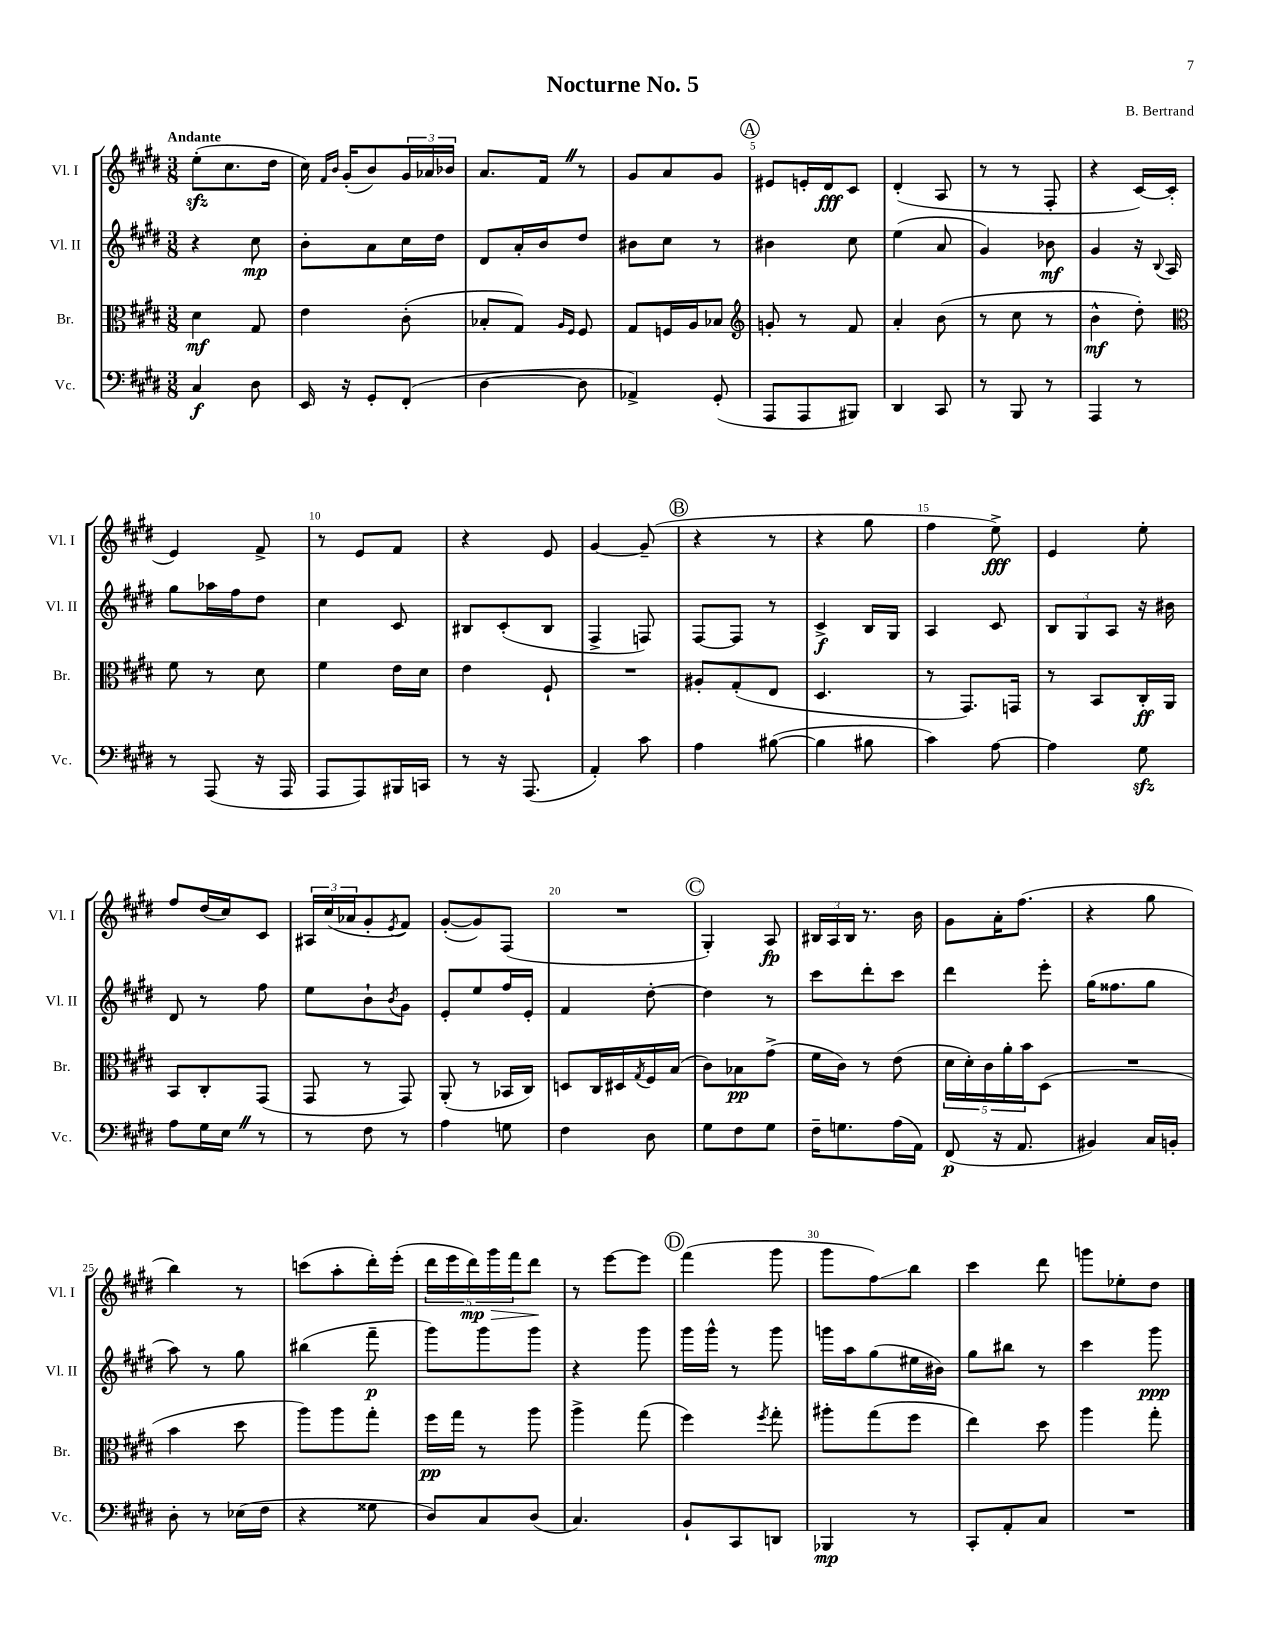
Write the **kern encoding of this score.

**kern	**kern	**kern	**kern
*staff4	*staff3	*staff2	*staff1
*clefF4	*clefC3	*clefG2	*clefG2
*k[f#c#g#d#]	*k[f#c#g#d#]	*k[f#c#g#d#]	*k[f#c#g#d#]
*M3/8	*M3/8	*M3/8	*M3/8
4C#	4d#	4r	(8ee'
.	.	.	8.cc#
8D#	8G#	8cc#	.
.	.	.	16dd#
=	=	=	=
16EE	4e	8b'	16cc#)
.	.	.	16qqf#
.	.	.	16qqb
16r	.	.	(16g#'
8GG#'	.	8a	8b)
(8FF#'	(8c#'	16cc#	24g#
.	.	.	24a-
.	.	16dd#	.
.	.	.	24b-
=	=	=	=
[4D#	8B-'	8d#	8.a
.	8G#)	16a'	.
.	.	16b	16f#
.	16qqA	.	.
.	16qqF#	.	.
8D#]	8F#	8dd#	8r
=	=	=	=
4AA-^)	8G#	8b#	8g#
.	16F	8cc#	8a
.	16A	.	.
(8GG#'	8B-	8r	8g#
=	=	=	=
*	*clefG2	*	*
8AAA	8g'	4b#	8e#
8AAA	8r	.	16e'
.	.	.	16d#
8BBB#)	8f#	8cc#	8c#
=	=	=	=
4DD#	4a'	(4ee	(4d#'
8CC#	(8b	8a	8A
=	=	=	=
8r	8r	4g#)	8r
8BBB	8cc#	.	8r
8r	8r	8b-	8F#'
=	=	=	=
4AAA	4b^^	4g#	4r
8r	8dd#')	16r	[16c#)
.	.	8qqB	.
.	.	16A	(16c#']
=	=	=	=
*	*clefC3	*	*
8r	8f#	8gg#	4e)
(8AAA	8r	16aa-	.
.	.	16ff#	.
16r	8d#	8dd#	8f#^
16AAA	.	.	.
=	=	=	=
8AAA	4f#	4cc#	8r
8AAA)	.	.	8e
16BBB#	16e	8c#	8f#
16CC	16d#	.	.
=	=	=	=
8r	4e	8B#	4r
16r	.	(8c#'	.
(8.AAA	.	.	.
.	8F#`	8B#	8e
=	=	=	=
4AA')	4.r	4F#^	[4g#
8c#	.	8F)	(8g#~]
=	=	=	=
4A	8A#'	[8F#	4r
.	(8G#'	8F#]	.
([8B#	8E	8r	8r
=	=	=	=
4B#]	4.D#	4c#^	4r
8B#	.	16B	8gg#
.	.	16G#	.
=	=	=	=
4c#)	8r	4A	4ff#
.	8.GG#)	.	.
[8A	.	8c#	8ee^)
.	16GG	.	.
=	=	=	=
4A]	8r	12B	4e
.	.	12G#	.
.	8BB	.	.
.	.	12A	.
8G#	16C#'	16r	8ee'
.	16AA	16b#	.
=	=	=	=
8A	8BB	8d#	8ff#
16G#	8C#'	8r	(16dd#
16E	.	.	16cc#)
8r	(8GG#	8ff#	8c#
=	=	=	=
8r	8GG#	8ee	24A#
.	.	.	(24cc#
.	.	.	24a-
8F#	8r	8b`	8g#'
.	.	8qb	8qe
8r	8GG#)	8g#	8f#)
=	=	=	=
4A	(8AA'	8e'	([8g#'
.	8r	8ee	8g#])
8G	16BB-	16ff#	(8F#
.	16C#)	16e'	.
=	=	=	=
4F#	8D	4f#	4.r
.	16C#	.	.
.	16D#	.	.
.	8qG#	.	.
8D#	16F#	[8dd#'	.
.	(16B	.	.
=	=	=	=
8G#	8c#)	4dd#]	4G#')
8F#	8B-	.	.
8G#	(8g#^	8r	8A
=	=	=	=
16F#~	16f#	8ccc#	24B#
.	.	.	24A
8.G	16c#)	.	.
.	.	.	24B#
.	8r	8ddd#'	8.r
(16A	(8e	8ccc#	.
16AA)	.	.	16b
=	=	=	=
(8FF#	20d#	4ddd#	8g#
.	20d#')	.	.
.	20c#	.	.
16r	.	.	16a'
.	20a'	.	.
8.AA	.	.	(8.ff#
.	20b	.	.
.	(8D#	8eee'	.
=	=	=	=
4BB#)	4.r	(16gg#	4r
.	.	8.ff##	.
16C#	.	8gg#	8gg#
16BB'	.	.	.
=	=	=	=
8D#'	4b	8aa)	4bb)
8r	.	8r	.
(16E-	8dd#	8gg#	8r
16F#	.	.	.
=	=	=	=
4r	8aa)	(4bb#	(8ccc
.	8aa	.	8aa'
8G##	8gg#'	8fff#~	16ddd#')
.	.	.	(16eee'
=	=	=	=
8D#)	16ff#	8ggg#)	20ddd#
.	.	.	20eee
.	16gg#	.	.
.	.	.	20ddd#)
8C#	8r	8ggg#	.
.	.	.	20ggg#
.	.	.	20fff#
(8D#	8aa	8ggg#	8ddd#
=	=	=	=
4.C#)	4aa^	4r	8r
.	.	.	[8eee
.	(8gg#	8ggg#	8eee]
=	=	=	=
8BB`	4ff#)	16ggg#	(4fff#
.	.	16ggg#^^	.
8CC#	.	8r	.
.	8qff#	.	.
8DD	8gg#'	8ggg#	8ggg#
=	=	=	=
4BBB-	8aa#'	16ggg	8ggg#
.	.	16aa	.
.	(8gg#	(8gg#	8ff#)
8r	8ff#	16ee#	8bb
.	.	16b#)	.
=	=	=	=
8CC#'	4ee)	8gg#	4ccc#
8AA'	.	8bb#	.
8C#	8dd#	8r	8ddd#
=	=	=	=
4.r	4aa	4ccc#	8ggg
.	.	.	8ee-'
.	8gg#'	8ggg#	8dd#
==	==	==	==
*-	*-	*-	*-
